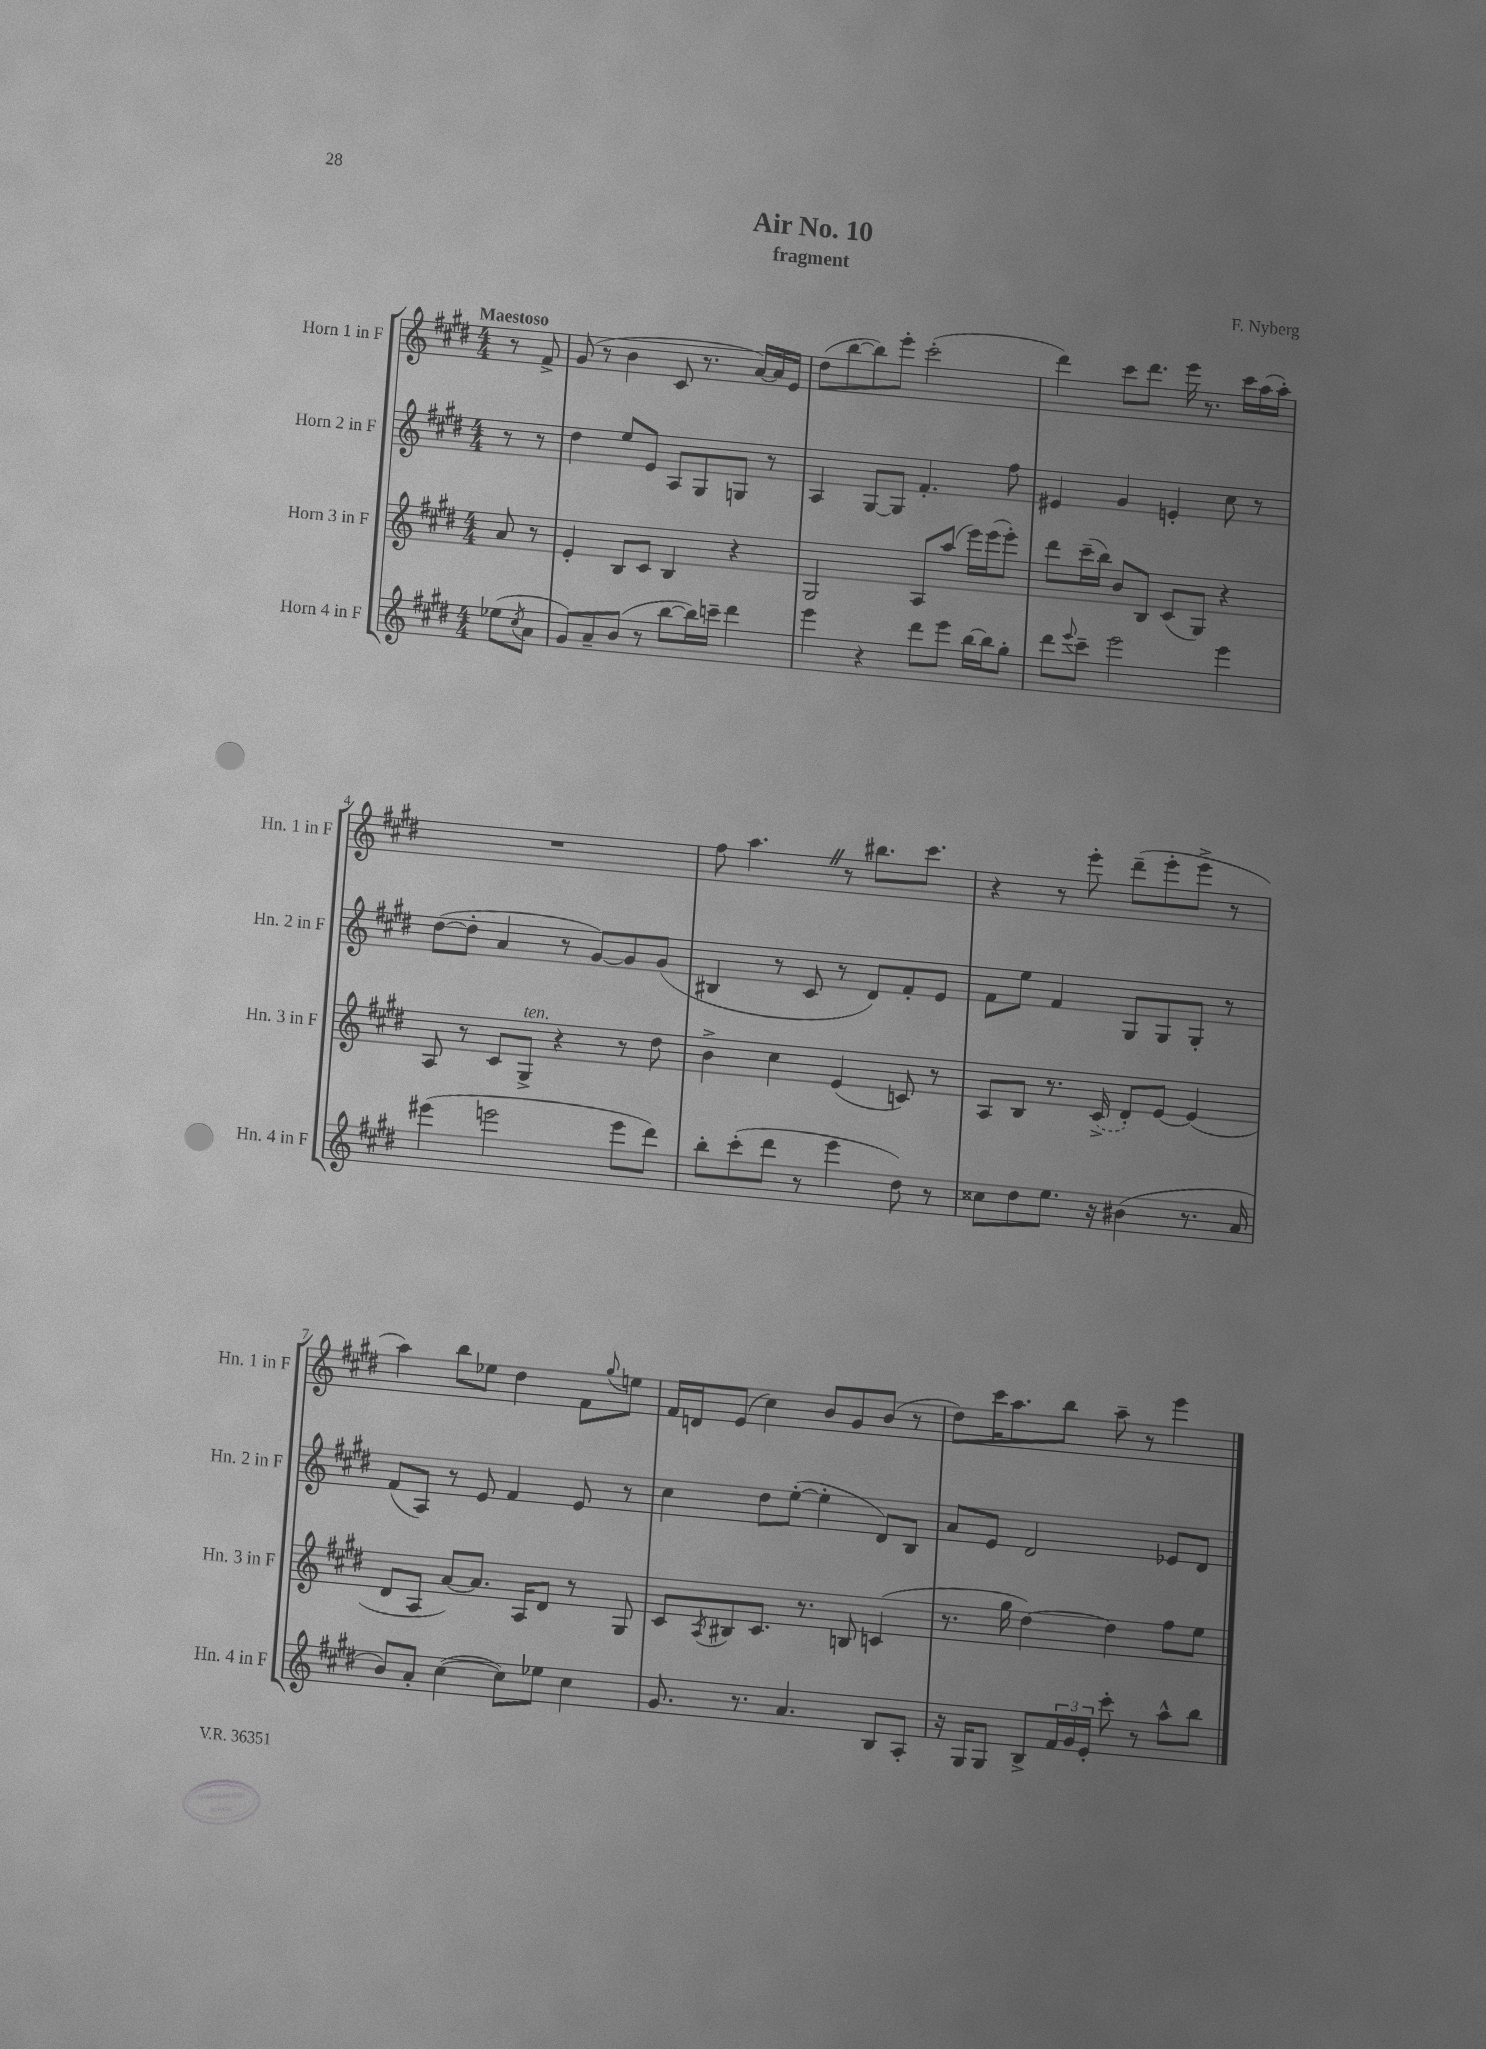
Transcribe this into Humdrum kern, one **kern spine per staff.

**kern	**kern	**kern	**kern
*staff4	*staff3	*staff2	*staff1
*clefG2	*clefG2	*clefG2	*clefG2
*k[f#c#g#d#]	*k[f#c#g#d#]	*k[f#c#g#d#]	*k[f#c#g#d#]
*M4/4	*M4/4	*M4/4	*M4/4
(8ee-\L	8a/	8r	8r
8qcc#/	.	.	.
8a\J	8r	8r	8f#^/
=	=	=	=
8g#/L)	4e'/	4dd#\	(8g#/
8a~/	.	.	8r
(8b/J	8B/L	8ee/L	4b\
8r	8c#/J	8e/J	.
[8bb\L	4B/	8A/L	8c#/
16bb\]L)	.	8G#/	8.r
16ccc~\JJ	.	.	.
4ddd#\	4r	8G/J	.
.	.	.	[16a/LL)
.	.	8r	16a/]
.	.	.	16e/JJ
=	=	=	=
4eee\	2G#/	4A/	(8dd#\L
.	.	.	[8bb\
4r	.	[8G#/L	8bb\])
.	.	8G#/]J	8eee'\J
8ddd#\L	8A/L	4.f#'/	(2ccc#'\
8eee\J	(8aa/J	.	.
[16bb\LL	16eee\LL)	.	.
16bb\]J	(16eee\J	.	.
8gg#'\J	8eee'\J)	8ff#\	.
=	=	=	=
8ddd#\L	8ddd#\L	4e#/	4ddd#\)
8qqeee/	.	.	.
8ccc#~\J	(16ccc#~\L	.	.
.	16bb\JJ)	.	.
2eee\	8b/L	4g#/	8ccc#\L
.	8B/J	.	8.ddd#\J
.	(8c#/L	4e'/	.
.	.	.	16eee\
.	8G#/J)	.	8.r
4eee\	4r	8cc#\	.
.	.	.	16ccc#\LL
.	.	8r	(16aa\
.	.	.	16aa'\JJ)
=	=	=	=
(4eee#\	8A/	([8dd#\L	1r
.	8r	8dd#'\]J	.
2eee\	8c#/L	4a/	.
.	8G#^/J	.	.
.	4r	8r	.
.	.	[8g#/L)	.
8eee\L	8r	8g#/]	.
8ddd#\J)	8dd#\	(8g#/J	.
=	=	=	=
8bb'\L	4b^\	4B#/	8ff#\
(8ccc#'\	.	.	4.aa\
8ddd#\J	4cc#\	8r	.
8r	.	8c#/	.
4eee\	(4e/	8r	8r
.	.	8d#/L)	8.bb#\L
8dd#\)	8c/)	8f#'/	.
.	.	.	8.ccc#\J
8r	8r	8e/J	.
=	=	=	=
8cc##\L	8A/L	8f#\L	4r
8dd#\	8B/J	8ee\J	.
8.ee\J	8.r	4f#/	8r
.	.	.	8eee'\
16r	(16c#^/	.	.
(4b#\	8d#'/L)	8G#/L	(8ddd#~\L
.	[8e/J	8G#/	8eee'\
8.r	(4e/]	8G#'/J	8eee^\J
.	.	8r	8r
16a/	.	.	.
=	=	=	=
8b/L)	8d#/L	(8f#/L	4aa\)
8a'/J	8A/J	8A/J)	.
([4cc#\	[8a/L)	8r	8bb\L
.	8.a/]J	8e/	8ee-\J
8cc#\]L)	.	4f#/	4dd#\
.	16A/LK	.	.
8ee-\J	8d#/J	.	.
4cc#\	8r	8e/	8f#\L
.	.	.	8qqgg#/
.	8G#/	8r	8ee\J
=	=	=	=
8.g#/	8c#/L	4cc#\	16f#/LL
.	.	.	16d/J
.	8qA/	.	.
.	8B#/	.	(8e/J
8.r	.	.	.
.	8.c#/J	8dd#\L	4cc#\)
4.a/	.	([8ee'\J	.
.	8.r	.	.
.	.	4ee'\]	8b/L
.	8B/	.	8g#/
8B/L	(4c/	8d#/L)	(8b/J
8A'/J	.	8B/J	8r
=	=	=	=
16r	8.r	8a/L	8dd#\L)
16G#/LK	.	.	.
8G#/J	.	8e/J	16ccc#\K
.	16gg#\	.	8.aa\
8B^/L	[4dd#\)	2d#/	.
24f#/L	.	.	8bb\J
24g#/	.	.	.
24e'/JJ	.	.	.
8ccc#'\	4dd#\]	.	8aa~\
8r	.	.	8r
8aa^^\L	8ff#\L	8e-/L	4eee\
8bb\J	8ee\J	8d#/J	.
==	==	==	==
*-	*-	*-	*-
